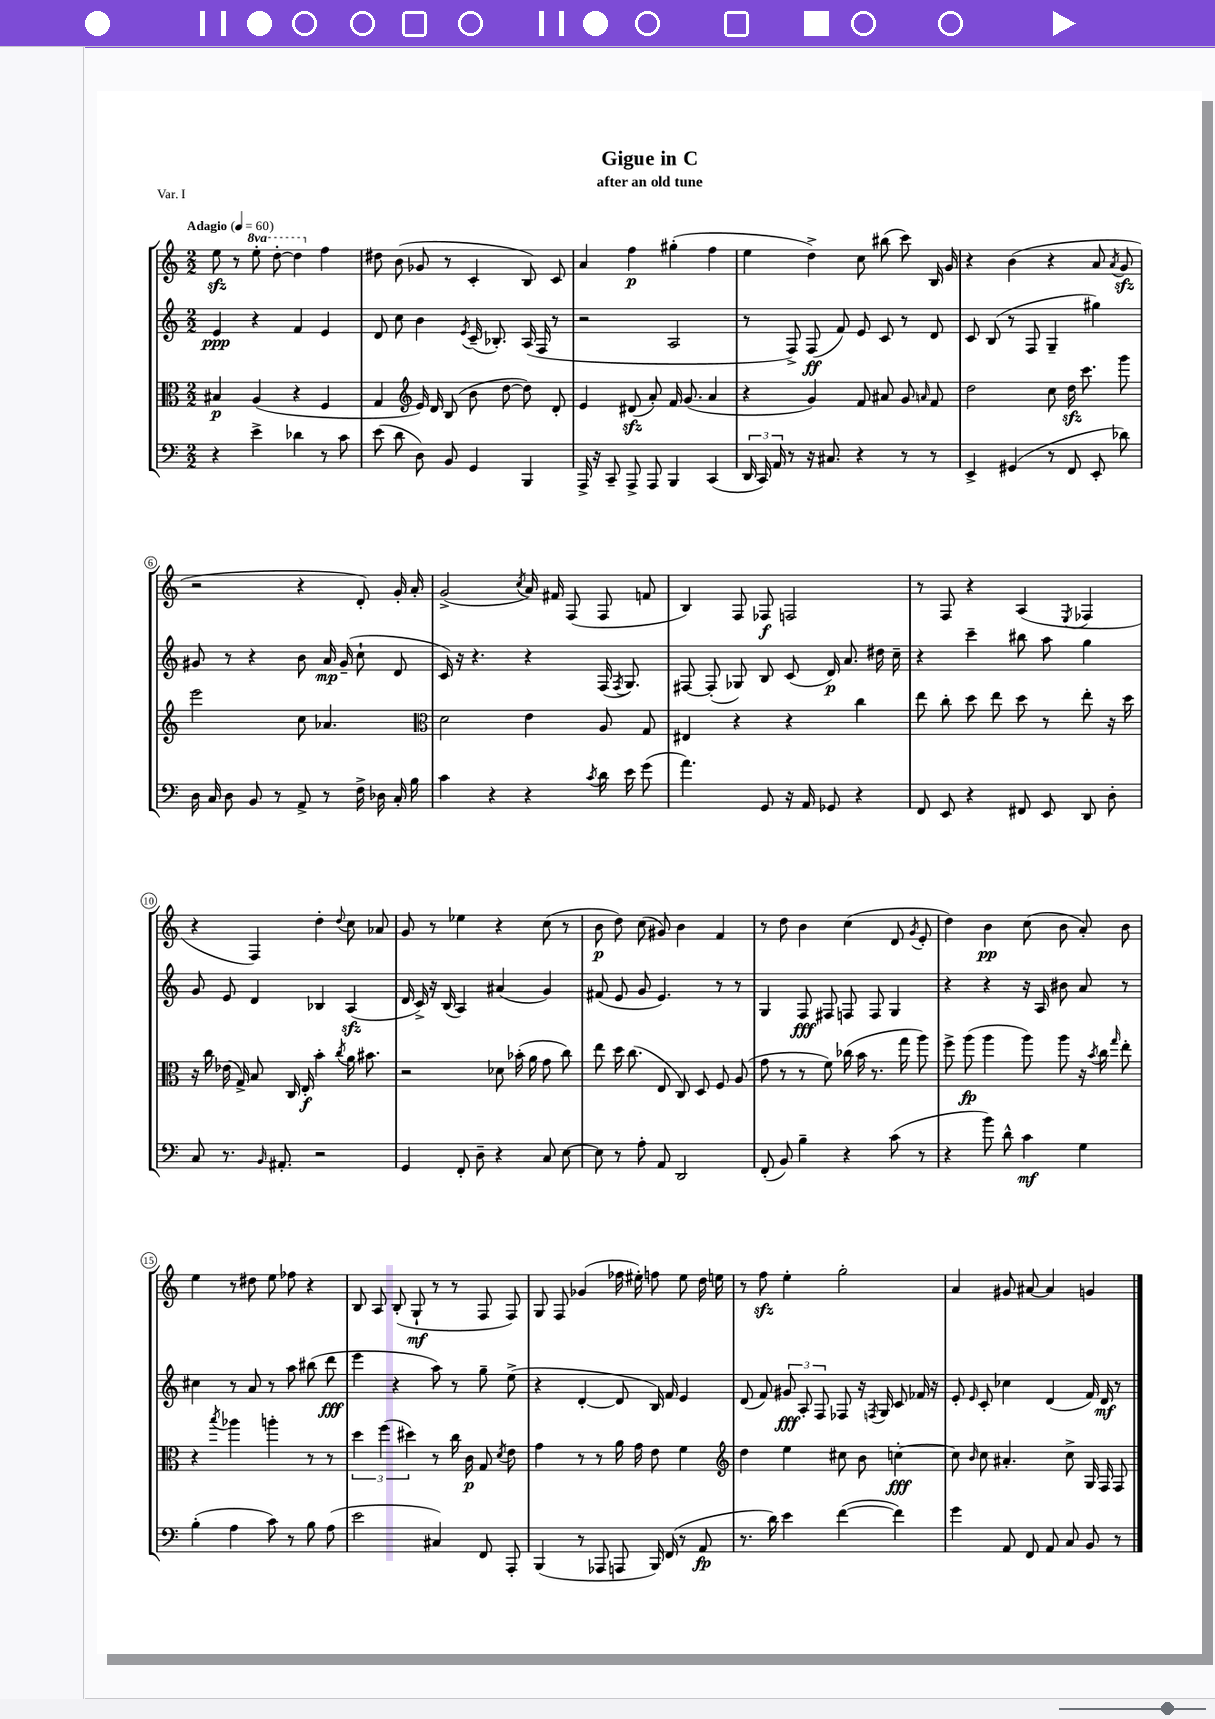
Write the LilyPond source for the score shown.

\header { title = "Gigue in C" subtitle = "after an old tune" piece = "Var. I" }
<<
\new StaffGroup <<
\new Staff = "s0" {
    \clef treble \key c \major \numericTimeSignature \time 2/2 \set Staff.ottavationMarkups = #ottavation-simple-ordinals \tempo "Adagio" 4 = 60
    \autoBeamOff e''8\sfz r8 \ottava #1 e'''8-. d'''8~-. d'''4 \ottava #0 f''4 |
    dis''8 b'8( ges'8 r8 c'4-. b8) c'8 |
    a'4 f''4\p gis''4-.( f''4 |
    e''4 d''4->) c''8 bis''8( c'''8) b16 g'16 |
    r4 b'4( r4 a'8 \acciaccatura { a'8 } g'8\sfz |
    r2 r4 d'8-.) g'16-. a'16-. |
    g'2->( \acciaccatura { c''8 } a'16) fis'16 f8( f8 f'8 |
    b4) f8 fes8\f f2 |
    r8 f8 r4 a4( \acciaccatura { e8 } fes4 |
    r4 f4) d''4-. \appoggiatura { d''8 } c''8 aes'8 |
    g'8 r8 ees''4 r4 c''8( r8 |
    b'8\p d''8) c''8( gis'8) b'4 f'4 |
    r8 d''8 b'4 c''4( d'8 \acciaccatura { g'8 } e'8-. |
    d''4) b'4\pp c''8( b'8 a'8-.) b'8 |
    e''4 r8 dis''8 e''8 fes''8 r4 |
    b8 a8 b8-.( g8-!\mf r8 r8 f8 f8) |
    g8 f8 ges'4( fes''16 eis''16-.) f''8 eis''8 d''16 e''16 |
    r8 f''8\sfz e''4-. g''2-. |
    a'4 gis'8 ais'8~ ais'4 g'4 \bar "|." |
}
\new Staff = "s1" {
    \clef treble \key c \major \numericTimeSignature \time 2/2
    \autoBeamOff e'4\ppp r4 f'4 e'4 |
    d'8 c''8 b'4 \acciaccatura { e'8 } c'16--( bes8.-.) a16( f16 r8 |
    r2 a2 |
    r8 f8->) f8\ff( f'8) e'8 c'8 r8 d'8 |
    c'8 b8( r8 f8 g4-- gis''4) |
    gis'8 r8 r4 b'8 a'16\mp gis'16--( c''8-! d'8 |
    c'16) r16 r4. r4 f16( \acciaccatura { f8 } g8.) |
    fis8~ fis8-.( ges8) b8 c'8( d'16\p) a'8. dis''16 c''16-- |
    r4 c'''4-- bis''8 a''8 g''4 |
    g'8 e'8 d'4 bes4 a4\sfz( |
    d'16 c'16->) r16 b16( a4) ais'4( g'4) |
    fis'8( e'8 g'8 e'4.) r8 r8 |
    g4 f8\fff fis8 f8 f8 g4 |
    r4 r4 r16 a16 bis'8 a'8 r8 |
    cis''4 r8 a'8 r8 a''8 bis''8( d'''8\fff |
    e'''4 r4 a''8) r8 g''8-- e''8->( |
    r4 d'4~-. d'8 b16) f'16 e'4 |
    d'8( f'8) \tuplet 3/2 { gis'8\fff a8-. f8 } fes8 r16 \acciaccatura { f8 } g16 c'8 fes'16 r16 |
    e'8-. \grace { e'16 } c'8-. ces''4 d'4( f'16) d'16\mf r8 \bar "|." |
}
\new Staff = "s2" {
    \clef alto \key c \major \numericTimeSignature \time 2/2
    \autoBeamOff bis4\p a4( r4 f4 |
    g4 \clef treble e'16) d'16 b8( b'8 d''8~ d''8) d'8-. |
    e'4 dis'8\sfz( a'8-.) f'16 g'8.( a'4 |
    r4 g'4) f'8 ais'8 g'8 \grace { a'16 } f'8 |
    d''2 c''8 d''16\sfz c'''8. g'''8 |
    e'''2 c''8 aes'4. |
    \clef alto d'2 e'4 a8 g8 |
    eis4 r4 r4 c''4 |
    e''8 c''8-. d''8 e''8 d''8 r8 e''8-. r16 d''16 |
    r16 c''16 ees'16( g16->) b8 c16 e16-.\f b'4-. \acciaccatura { c''8 } a'16 bis'8. |
    r2 des'8 bes'16-.( a'16 g'8 c''8) |
    e''8 d''16 c''8.( e8 c8) d8 f8 a8( |
    g'8 r8 r8 f'8) ces''16( b'16 r8. g''16 a''8) |
    f''8-> a''8\fp( a''4 a''8) a''8 r16 \acciaccatura { b'8 } c''16 \grace { g''16 } e''8-. |
    r4 \acciaccatura { b''8 } aes''4 a''4-. r8 r8 |
    \tuplet 3/2 { d''4 f''4( dis''4) } r8 c''16 c'16\p g8 \acciaccatura { d'8 } e'8 |
    g'4 r8 r8 a'16 g'16 e'8 f'4 |
    \clef treble d''4 e''4 cis''8 b'8 c''4~-.\fff |
    c''8 \grace { b'16 } c''8 ais'4.-. c''8-> g16 f16 f8 \bar "|." |
}
\new Staff = "s3" {
    \clef bass \key c \major \numericTimeSignature \time 2/2
    \autoBeamOff r4 e'4-> des'4 r8 c'8 |
    e'8( d'8 d8) b,8 g,4 b,,4 |
    a,,16-> r16 c,8-- a,,8-> a,,8 b,,4 c,4( |
    \tuplet 3/2 { d,16 c,16) a,16 } r8 r16 cis8. r4 r8 r8 |
    e,4-> gis,4( r8 f,8 e,8-. des'8) |
    d16 c16 d8 b,8 r8 a,8-> r8 f16-> des16 c16-. b16 |
    c'4 r4 r4 \acciaccatura { c'8 } d'16 e'16 g'8( |
    a'4.) g,8 r16 a,16 ges,8 r4 |
    f,8 e,8 r4 fis,8 e,8 d,8 d8-. |
    c8 r8. \grace { b,16 } ais,8.-. r2 |
    g,4 f,8-. d8-- r4 c8 e8~ |
    e8 r8 a8-. a,8 d,2 |
    f,8-.( b,8) b4-- r4 c'8( r8 |
    r4 b'8) d'8-^ c'4\mf g4 |
    b4-.( a4 c'8) r8 b8 a8( |
    e'2 cis4) f,8 a,,8-. |
    b,,4( r8 aes,,8 a,,8 b,,16) f,16( r8 a,8\fp |
    r8. d'16) e'4 f'4~( f'4) |
    g'4 a,8 f,8 a,8 c8 b,8 r8 \bar "|." |
}
>>
>>
\layout { \context { \Score \override BarNumber.stencil = #(make-stencil-circler 0.1 0.3 ly:text-interface::print) } }
